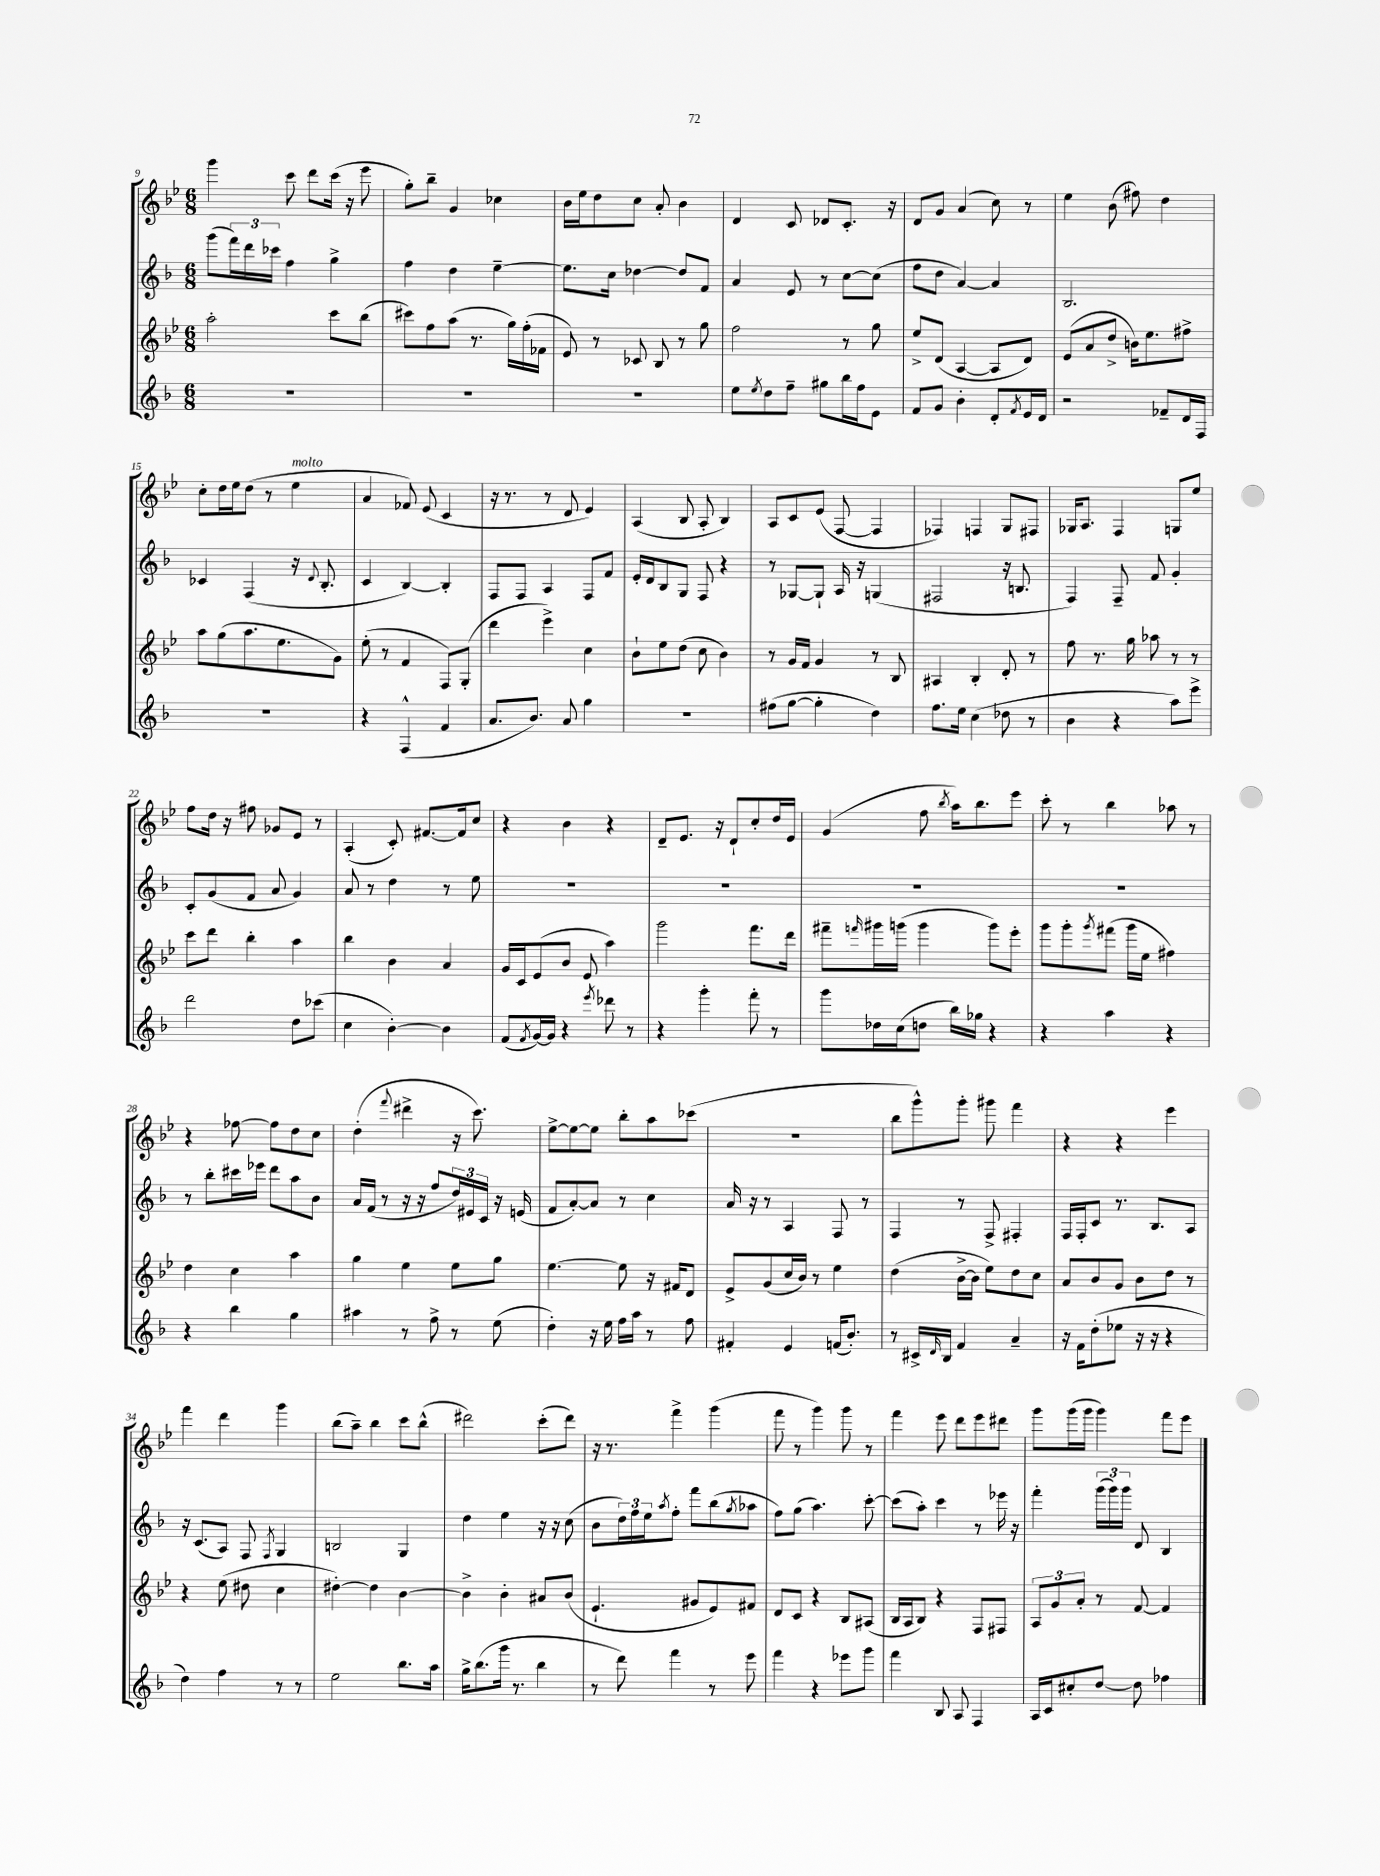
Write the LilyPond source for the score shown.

<<
\new StaffGroup <<
\new Staff = "s0" {
    \clef treble \key bes \major \numericTimeSignature \time 6/8
    g'''4 c'''8 d'''8 c'''16( r16 ees'''8 |
    g''8-.) bes''8-- g'4 ces''4 |
    bes'16 ees''16 d''8 c''8 a'8-. bes'4 |
    d'4 c'8 des'8 c'8.-. r16 |
    d'8 g'8 a'4( c''8) r8 |
    ees''4 bes'8( fis''8) d''4 |
    c''8-. d''16 ees''16 d''8( r8 ees''4^\markup { \italic "molto" } |
    a'4 fes'8) ees'8( c'4 |
    r16 r8. r8 d'8 ees'4) |
    a4( bes8 a8-. bes4) |
    a8 c'8 ees'8( f8~ f4 |
    fes4) f4 g8 fis8 |
    ges16 a8. f4 g8 ees''8 |
    f''8 d''16 r16 fis''8 ges'8 ees'8 r8 |
    a4-.( c'8-.) fis'8.~ fis'16 c''8 |
    r4 bes'4 r4 |
    d'8-- ees'8. r16 d'8-! c''8-. d''16 ees'16 |
    g'4( f''8 \acciaccatura { bes''8 } a''16) bes''8. ees'''8 |
    c'''8-. r8 bes''4 aes''8 r8 |
    r4 fes''8~ fes''8 d''8 c''8 |
    d''4-.( \appoggiatura { f'''8 } dis'''4-> r16 c'''8.) |
    ees''8~-> ees''8~ ees''8 bes''8-. a''8 ces'''8( |
    R2. |
    bes''8 g'''8-^) g'''8-. gis'''8 f'''4 |
    r4 r4 ees'''4 |
    f'''4 d'''4 g'''4 |
    bes''8( a''8--) bes''4 c'''8 bes''8-^( |
    dis'''2) c'''8-.( dis'''8) |
    r16 r8. f'''4-> g'''4( |
    f'''8 r8 g'''4) g'''8 r8 |
    f'''4 ees'''8 d'''8 ees'''8 dis'''8 |
    g'''8 g'''16( g'''16 g'''4) f'''8 ees'''8 \bar "|." |
}
\new Staff = "s1" {
    \clef treble \key f \major \numericTimeSignature \time 6/8
    g'''8( \tuplet 3/2 { f'''16) d'''16 ces'''16 } f''4 g''4-> |
    f''4 d''4 e''4~-- |
    e''8. c''16 des''4~ des''8 f'8 |
    a'4 e'8 r8 c''8~ c''8( |
    f''8 d''8 a'4~) a'4 |
    bes2. |
    ces'4 f4( r16 \appoggiatura { d'8 } bes8.-. |
    c'4 bes4~) bes4-. |
    f8 f8 a4 f8 f'8 |
    e'16-. d'16 bes8 g8 f8 r4 |
    r8 ges8~ ges8-! a16 r16 g4( |
    fis2 r16 b8. |
    f4) f8-- f'8 g'4-. |
    c'8-. g'8( f'8 a'8 g'4) |
    a'8 r8 d''4 r8 e''8 |
    R2. |
    R2. |
    R2. |
    R2. |
    r8 bes''8-. cis'''16 ees'''16 d'''8 a''8 bes'8 |
    a'16 f'16( r8 r16 r16 f''8 \tuplet 3/2 { d''16) eis'16 c'16 } r16 e'16( |
    f'8 a'8~-.) a'8 r8 c''4 |
    a'16 r16 r8 a4 f8 r8 |
    f4 r8 f8-> fis4-. |
    f16 f16-. c'8 r8. bes8. a8 |
    r16 c'8.( a8) f8 \acciaccatura { f8 } g4 |
    b2 g4 |
    d''4 e''4 r16 r16 c''8( |
    bes'8 \tuplet 3/2 { d''16) f''16 e''16 } \acciaccatura { a''8 } f''8-. f'''8 bes''8( \acciaccatura { g''8 } aes''8 |
    f''8) g''8( a''4.) c'''8~-. |
    c'''8( a''8-.) c'''4 r8 ees'''16 r16 |
    f'''4-. \tuplet 3/2 { g'''16( g'''16) g'''16 } d'8 bes4 \bar "|." |
}
\new Staff = "s2" {
    \clef treble \key bes \major \numericTimeSignature \time 6/8
    a''2-. c'''8 bes''8( |
    cis'''8) f''8 a''8( r8. g''16) f''16-.( fes'16 |
    ees'8) r8 ces'8 bes8 r8 g''8 |
    f''2 r8 g''8 |
    ees''8-> d'8( a4~ a8 d'8) |
    ees'8( a'8 d''8-> b'16) ees''8. fis''8-> |
    a''8 g''8( a''8. ees''8. g'8) |
    ees''8-.( r8 f'4 f8) g8-.( |
    d'''4 ees'''4->) c''4 |
    bes'8-! ees''8 d''8( c''8 bes'4) |
    r8 g'16 f'16 g'4 r8 bes8 |
    ais4 bes4-. d'8-. r8 |
    f''8 r8. g''16 aes''8 r8 r8 |
    c'''8 d'''8 bes''4-. a''4 |
    bes''4 bes'4 a'4 |
    g'16 c'16 ees'8( bes'8 ees'8 a''4) |
    g'''2 f'''8. d'''16 |
    fis'''8-- \grace { f'''16 } gis'''16 g'''16( g'''4 g'''8) ees'''8-. |
    g'''8 g'''8-. \acciaccatura { g'''8 } fis'''8( g'''16 ees''16 fis''4) |
    d''4 c''4 a''4 |
    g''4 ees''4 ees''8 g''8 |
    ees''4.~ ees''8 r16 fis'16 d'8 |
    ees'8-> g'8( c''16 bes'16) r8 ees''4 |
    d''4( bes'16~-> bes'16 ees''8) d''8 c''8 |
    a'8 bes'8 g'8 bes'8 d''8 r8 |
    r4 ees''8( dis''8 c''4 |
    dis''4~-.) dis''4 bes'4~ |
    bes'4-> bes'4-. ais'8 bes'8( |
    ees'4.-! gis'8 ees'8) fis'8 |
    d'8 c'8 r4 bes8 ais8( |
    bes16 a16 bes8) r4 f8 fis8 |
    \tuplet 3/2 { a8 g'8 a'8-. } r8 f'8~ f'4 \bar "|." |
}
\new Staff = "s3" {
    \clef treble \key f \major \numericTimeSignature \time 6/8
    R2. |
    R2. |
    R2. |
    e''8 \acciaccatura { e''8 } d''8 f''8-- gis''8 bes''16 f''16 e'8 |
    f'8 g'8 bes'4-. d'8-. \acciaccatura { f'8 } e'16 d'16 |
    r2 fes'8-- d'16 f16 |
    R2. |
    r4 f4-^( f'4 |
    a'8. bes'8.) a'8 g''4 |
    R2. |
    fis''8( g''8~ g''4-. d''4) |
    f''8. e''16 c''4( des''8 r8 |
    bes'4 r4 a''8) e'''8-> |
    d'''2 d''8 ces'''8( |
    c''4 bes'4~-.) bes'4 |
    f'8( \acciaccatura { f'8 } g'16~) g'16 r4 \acciaccatura { e'''8 } des'''8 r8 |
    r4 g'''4-. f'''8-. r8 |
    g'''8 des''16 c''16( d''8 bes''16) ges''16 r4 |
    r4 a''4 r4 |
    r4 bes''4 g''4 |
    ais''4 r8 f''8-> r8 e''8( |
    d''4-.) r16 e''16 f''16 a''16 r8 f''8 |
    fis'4-. e'4 f'16( bes'8.-.) |
    r8 cis'16-> \grace { d'16 } bes16 f'4 a'4-- |
    r16 f'16 d''8-.( ees''8 r16 r16 r4 |
    d''4) f''4 r8 r8 |
    e''2 bes''8. a''16 |
    g''16-> bes''8.( g'''16 r8. bes''4 |
    r8 d'''8) f'''4 r8 e'''8 |
    f'''4 r4 ees'''8 g'''8 |
    f'''4 bes8 a8 f4 |
    a16 c'16 cis''8-. d''8~ d''8 fes''4 \bar "|." |
}
>>
>>
\layout { \context { \Score currentBarNumber = #9 } }
